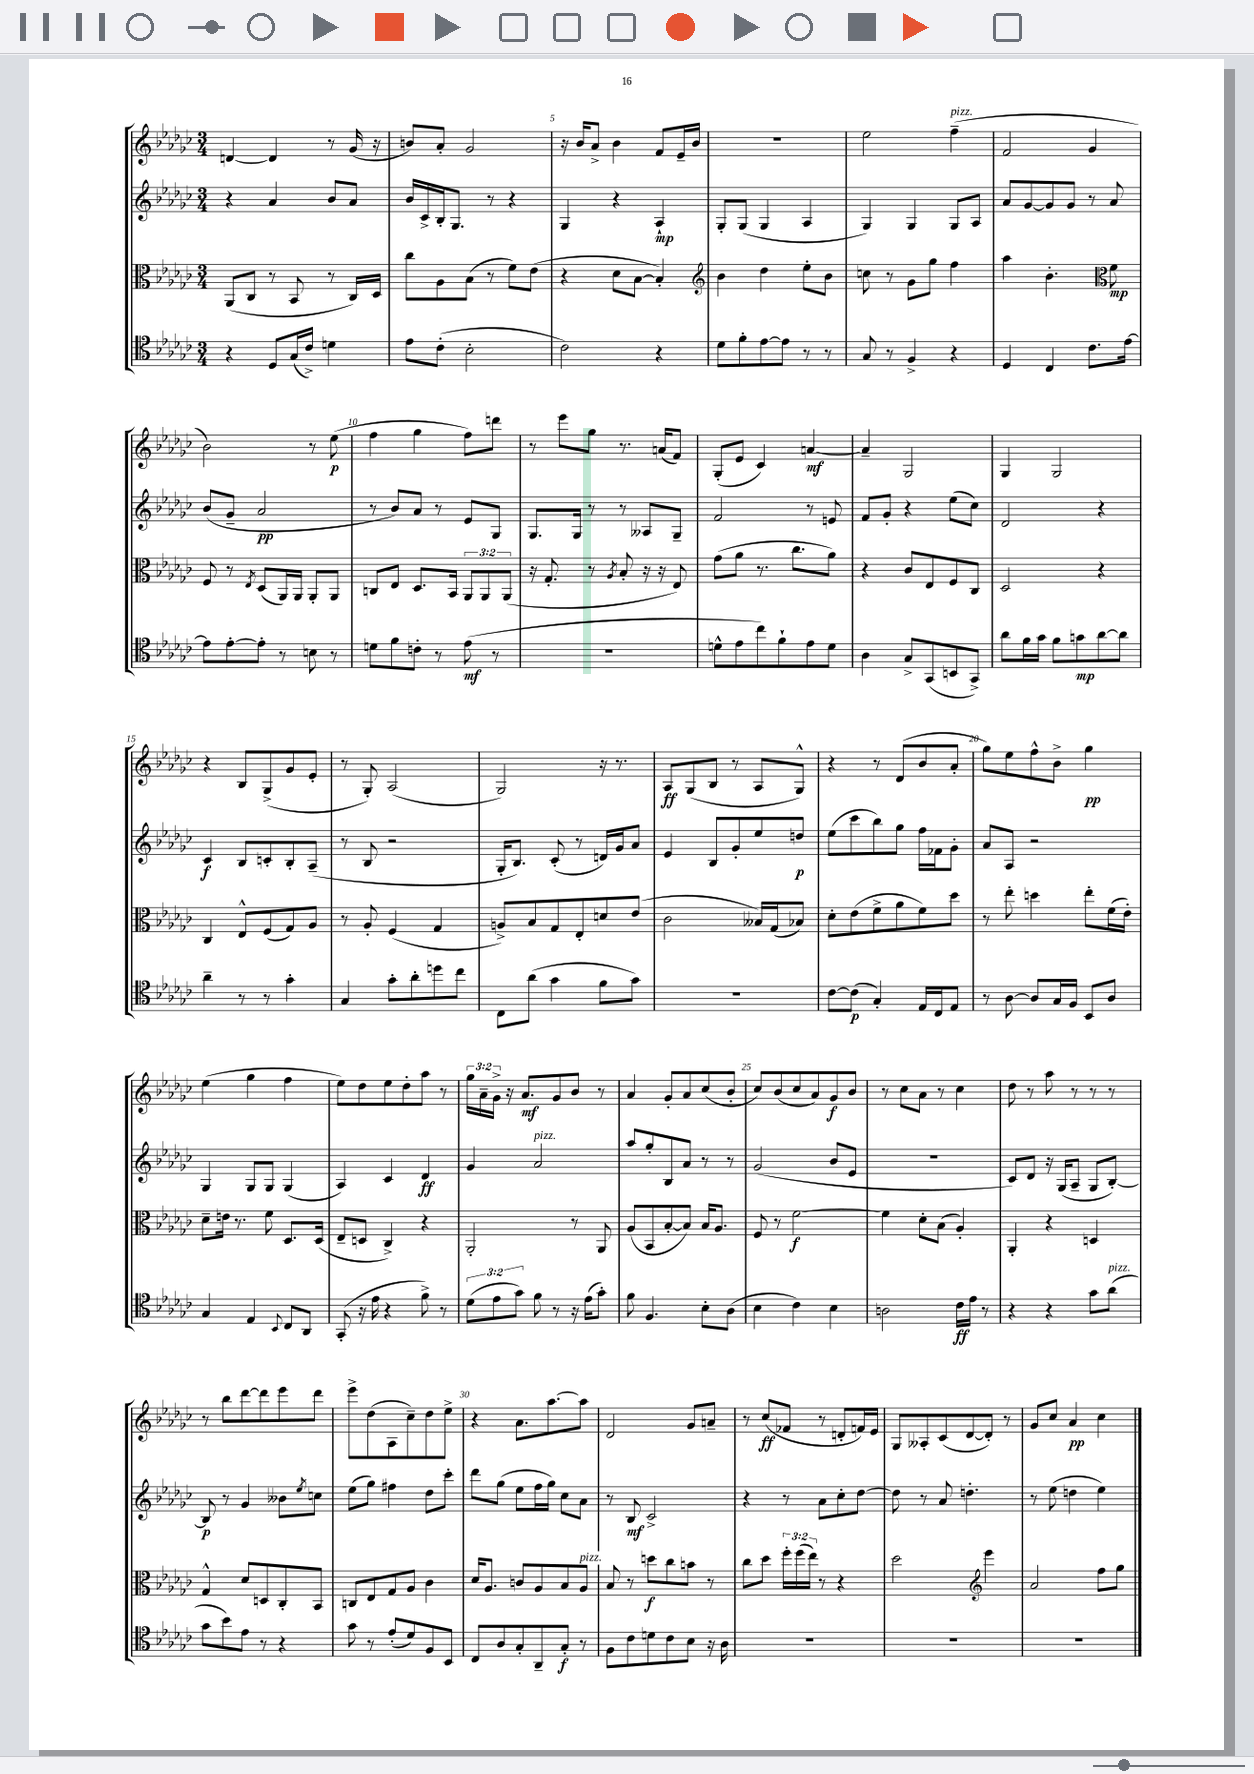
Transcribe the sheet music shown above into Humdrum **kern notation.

**kern	**kern	**kern	**kern
*staff4	*staff3	*staff2	*staff1
*clefC4	*clefC3	*clefG2	*clefG2
*k[b-e-a-d-g-c-]	*k[b-e-a-d-g-c-]	*k[b-e-a-d-g-c-]	*k[b-e-a-d-g-c-]
*M3/4	*M3/4	*M3/4	*M3/4
4r	(8AA-	4r	[4d
.	8C-	.	.
8D-	8r	4a-	4d]
(16G-	8BB-	.	.
16c-^)	.	.	.
4d	8r	8b-	8r
.	16C-)	8a-	(16g-
.	16D-	.	16r
=	=	=	=
8e-	8cc-	16b-	8b)
.	.	16c-^	.
(8c-'	8A-	16B-'	8a-'
.	.	8.G-	.
2B-'	(8B-	.	2g-
.	8r	8r	.
.	8f)	4r	.
.	(8e-	.	.
=	=	=	=
2c-)	4r	4G-	16r
.	.	.	16b-
.	.	.	8a-^
.	8d-	4r	4b-
.	[8B-	.	.
4r	4B-'])	4A-`	8f
.	.	.	16e-~
.	.	.	16b-
=	=	=	=
*	*clefG2	*	*
8d-	4b-	8G-'	2.r
8f'	.	(8G-	.
[8e-	4dd-	4G-	.
8e-]	.	.	.
8r	8ee-'	4A-	.
8r	8b-	.	.
=	=	=	=
8G-	8cc	4G-)	2ee-
8r	8r	.	.
4F^	8g-	4G-	.
.	8gg-	.	.
4r	4ff	8G-	(4ff~
.	.	8A-	.
=	=	=	=
4D-	4aa-	8a-	2f
.	.	[8g-	.
4C-	4.b-'	8g-]	.
.	.	8g-	.
8.c-	.	8r	4g-
*	*clefC3	*	*
.	8f	8a-	.
[16e-	.	.	.
=	=	=	=
8e-]	8F	(8b-	2b-)
[8e-'	8r	8g-~	.
.	8qE-	.	.
8e-']	(8D-	2a-	.
8r	16AA-)	.	.
.	16AA-	.	.
8B	8AA-'	.	8r
8r	8AA-	.	(8ee-
=	=	=	=
8d	8C	8r	4ff
8f	8E-	8b-)	.
8c'	8.D-	8a-	4gg-
8r	.	8r	.
.	16BB-	.	.
(8e-	12AA-	8e-	8ff)
.	12AA-	.	.
8r	.	8G-	8ddd
.	(12AA-	.	.
=	=	=	=
2.r	16r	8.G-	8r
.	8.G-'	.	.
.	.	.	8eee-
.	.	16G-	.
.	8r	8r	8gg-
.	8qA-	.	.
.	8B-'	8r	8.r
.	16r	8A--	.
.	16r	.	(16a
.	8E-)	8G-~	8f)
=	=	=	=
8d^^	(8g-	2f	(8G-'
8e-	8a-	.	8e-
8cc-)	8.r	.	4c-)
8f`	.	.	.
.	8.cc-	.	.
8e-	.	8r	[4a
8d	8a-)	8e	.
=	=	=	=
4A-	4r	8f	4a~]
.	.	8g-'	.
8G-^	8c-	4r	2G-
(8GG-	8E-	.	.
8BB	8F	(8ee-	.
8GG-^)	8C-	8cc-)	.
=	=	=	=
8a-	2D-	2d-	4G-
16f	.	.	.
16g-	.	.	.
8f	.	.	2G-
8g	.	.	.
[8a-	4r	4r	.
8a-]	.	.	.
=	=	=	=
4a-~	4C-	4c-	4r
8r	8E-^^	8B-	8B-
8r	(8F	8c'	(8G-^
4g-'	8G-)	8B-'	8g-
.	8A-	(8A-~	8e-'
=	=	=	=
4G-	8r	8r	8r
.	8A-'	8B-	8G-')
8g-'	(4F	2r	(2A-
8a-'	.	.	.
8dd	4G-	.	.
8cc-	.	.	.
=	=	=	=
8C-	8A^)	16G-'	2G-)
.	.	8.B-)	.
(8a-	8B-	.	.
4g-	8G-	(8c-'	.
.	8E-'	8r	.
8f	8d	16d)	16r
.	.	16g-	8.r
8g-)	(8e-	8a-	.
=	=	=	=
2.r	2c-	4e-	8A-
.	.	.	(8G-
.	.	8B-	8B-
.	.	8g-'	8r
.	16B--)	8ee-	8A-
.	(16G-	.	.
.	8B-)	8dd	8G-^^)
=	=	=	=
[8c-	8d-'	(8ee-	4r
(8c-]	(8e-	8ccc-	.
4G-')	8f^	8bb-)	8r
.	8a-	8gg-	(8d-
16E-	8f)	16ff	8b-
16C-	.	16f-	.
8E-	8dd-	8g-'	8a-'
=	=	=	=
8r	8r	8a-	8gg-)
[8A-	8ee-'	8A-	8ee-
8A-]	4dd	2r	8ff^^
16G-	.	.	8b-^
16F	.	.	.
8BB-	8ee-'	.	4gg-
8A-	(16f	.	.
.	16e-')	.	.
=	=	=	=
4G-	8d-~	4G-	(4ee-
.	16e	.	.
.	8.r	.	.
4E-	.	8G-	4gg-
.	8f	8G-	.
8qqBB-	.	.	.
8C-	8.D-	(4G-	4ff
8AA-	.	.	.
.	(16D-	.	.
=	=	=	=
(8GG-'	8E-~	4A-)	8ee-)
16r	8D	.	8dd-
16e-	.	.	.
4r	4C-^)	4c-	8ee-
.	.	.	8dd-'
8f^)	4r	4d-	8aa-
8r	.	.	8r
=	=	=	=
(12d-	2AA-'	4g-	24gg-
.	.	.	24a-~
12e-	.	.	24g-^
.	.	.	16r
12g-)	.	.	.
.	.	.	8.a-
8f	.	2a-	.
8r	.	.	8g-
16r	8r	.	8b-
(16e-	.	.	.
8g-')	8AA-	.	8r
=	=	=	=
8f	(8A-	8aa-	4a-
4.F	8BB-	8gg-'	.
.	[8B-'	8B-	8g-'
.	8B-])	8a-	8a-
8B-'	16B-	8r	(8cc-
.	8.A-	.	.
(8A-	.	8r	8b-'
=	=	=	=
4B-	8F	(2g-	8cc-)
.	8r	.	(8b-
4c-)	[2f	.	8cc-
.	.	.	8a-)
4B-	.	8b-	8g-
.	.	8e-	8b-
=	=	=	=
2A	4f]	2.r	8r
.	.	.	8cc-
.	8d-'	.	8a-
.	(8B-	.	8r
16c-	4A-')	.	4cc-
16e-	.	.	.
8r	.	.	.
=	=	=	=
4r	4AA-'	8c-)	8dd-
.	.	8d-	8r
4r	4r	16r	8aa-
.	.	(16G-	.
.	.	8A-~	8r
8g-	4D	8G-	8r
(8a-	.	[8B-')	8r
=	=	=	=
8g-	4G-^^	8B-]	8r
8b-)	.	8r	8bb-
8e-	8d-	4g-	[8ddd-
8r	8D	.	8ddd-]
4r	8C-'	8b--	8eee-
.	.	8qee-	.
.	8BB-	8cc	8ddd-
=	=	=	=
8g-	8C	(8ee-	8eee-^
8r	8E-	8gg-)	(8dd-
(8e-'	8G-	4ff#	8A-
8d-)	8A-	.	8cc-~)
8F	4c-	8dd-	8dd-
8BB-	.	8ccc-'	8ee-^
=	=	=	=
8C-	16d-	8ddd-	4r
.	8.A-	.	.
8A-	.	(8gg-	.
8G-'	8c	8ee-	8.a-
8AA-~	8A-	16ff	.
.	.	16gg-)	[8.aa-
8G-'	8B-	8cc-	.
8r	8A-	8a-	8aa-]
=	=	=	=
8F	8B-	8r	2d-
8c-	8r	8B-	.
8d	8dd	2c-^	.
8c-	8cc-	.	.
8B-	8b	.	8g-
16r	8r	.	8a~
16A-	.	.	.
=	=	=	=
2.r	8cc-	4r	8r
.	8dd-	.	(8cc-
.	24ff'	8r	8f-
.	(24ff	.	.
.	24ee-)	.	.
.	8r	8a-	8r
.	4r	8cc-'	8d'
.	.	[8dd-	16f)
.	.	.	16e-
=	=	=	=
2.r	2dd-	8dd-]	8G-
.	.	8r	8A--'
.	.	8a-	(8c-
.	.	4.dd'	[8d-
*	*clefG2	*	*
.	4eee-	.	8d-'])
.	.	.	8r
=	=	=	=
2.r	2a-	8r	8g-
.	.	(8ee-	8cc-
.	.	4dd	4a-
.	8ff	4ee-)	4cc-
.	8gg-	.	.
==	==	==	==
*-	*-	*-	*-
